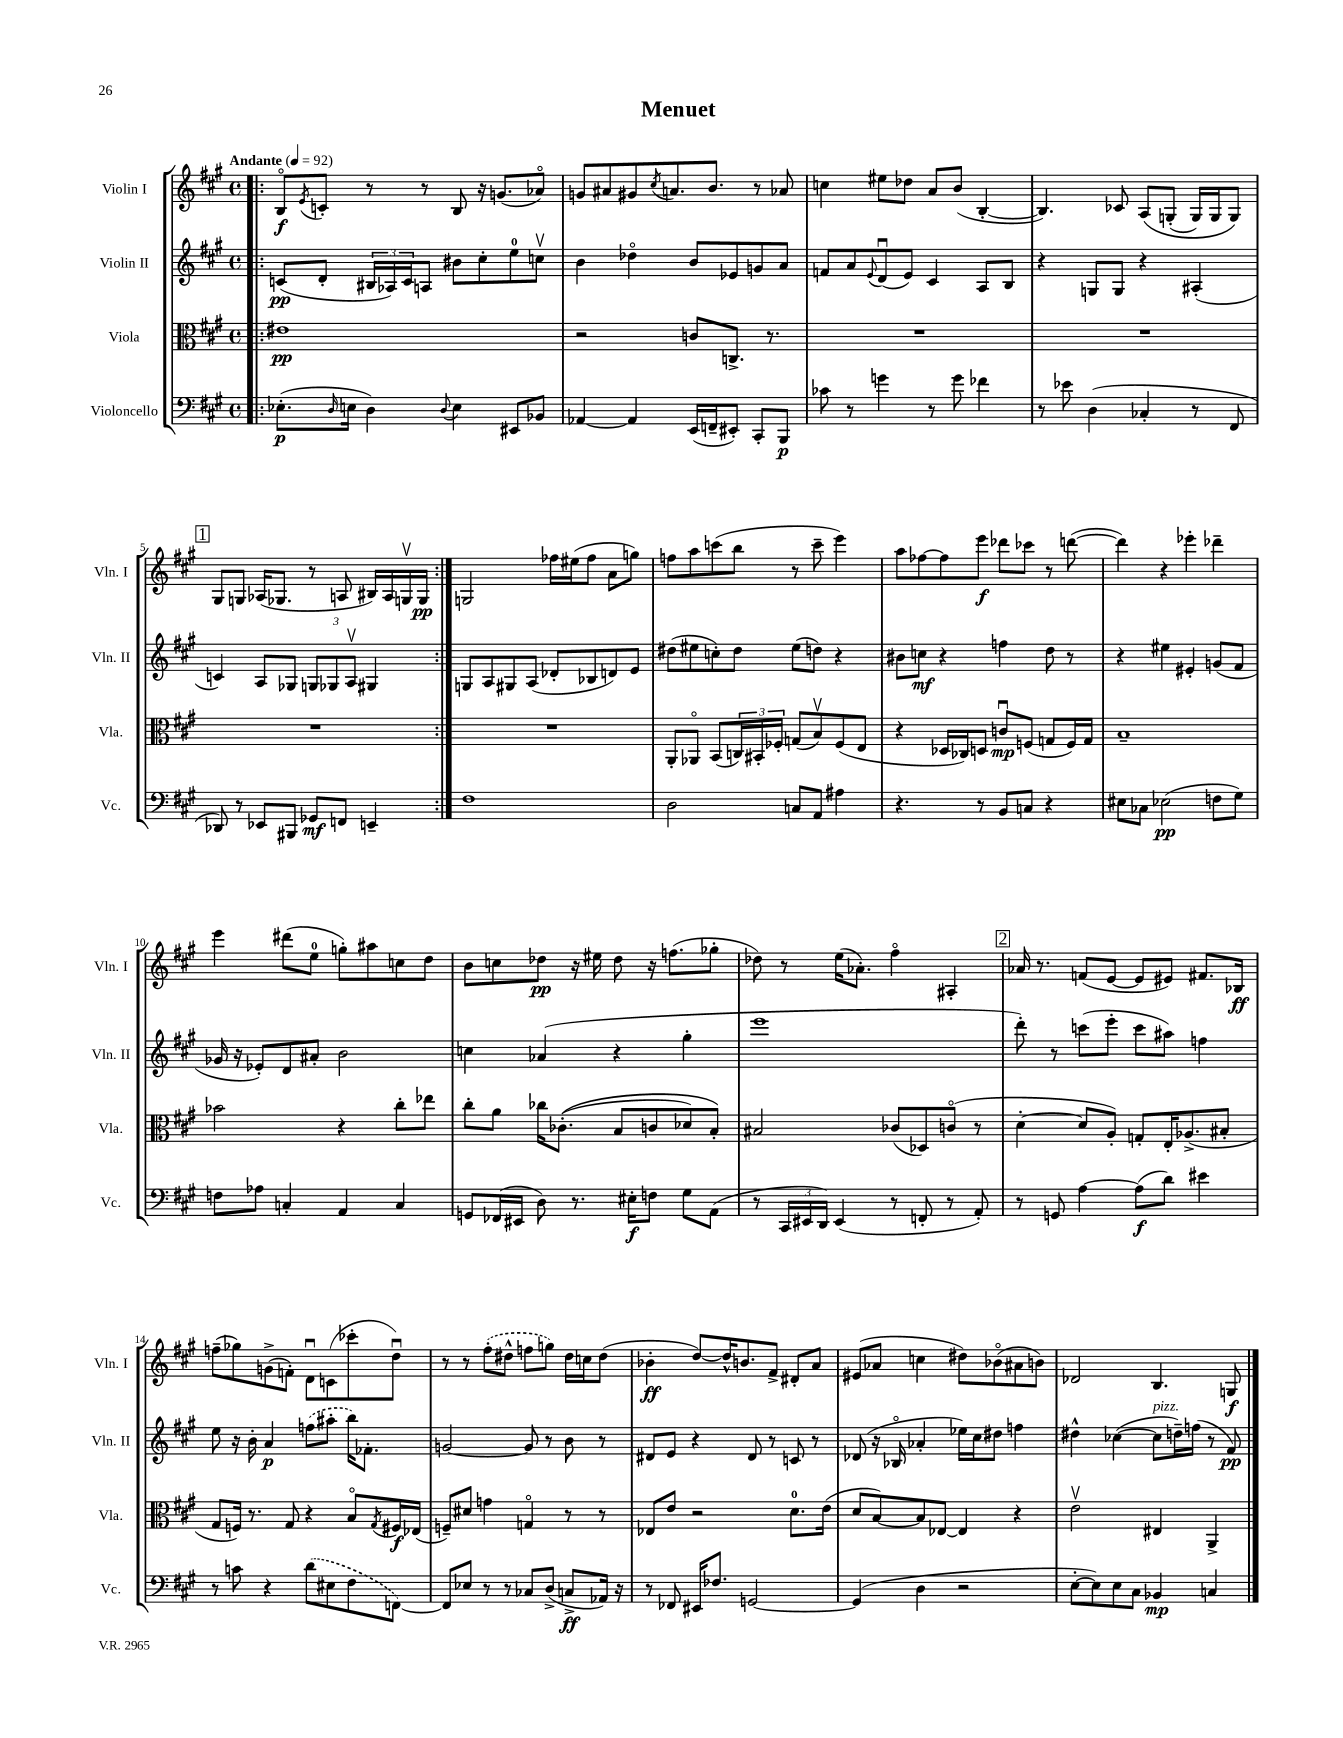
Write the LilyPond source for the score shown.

\header { title = "Menuet" }
<<
\new StaffGroup <<
\new Staff = "s0" \with { instrumentName = "Violin I" shortInstrumentName = "Vln. I" } {
    \clef treble \key a \major \defaultTimeSignature \time 4/4 \tempo "Andante" 4 = 92
    \repeat volta 2 { \bar ".|:" b8\flageolet\f \acciaccatura { e'8 } c'8-. r8 r8 b8 r16 g'8.( aes'8\flageolet) |
    g'8 ais'8 gis'8 \acciaccatura { cis''8 } a'8. b'8. r8 aes'8 |
    c''4 eis''8 des''8 a'8 b'8( b4~-. |
    b4.) ces'8 a8\( g8-.( g16) g16 g8\) |
    \mark \markup { \box "1" } gis8 g8 aes16( ges8. r8 a8 bis16) a16 g16\upbow g16\pp | }
    g2 fes''16 eis''16( fes''8 a'8 g''8) |
    f''8 a''8 c'''8( b''8 r8 c'''8-- e'''4) |
    a''8 fes''8~ fes''8 e'''8\f des'''8 ces'''8 r8 d'''8~( |
    d'''4) r4 ees'''4-. des'''4-- |
    e'''4 dis'''8( e''8-0 g''8-.) ais''8 c''8 d''8 |
    b'8 c''8 des''8\pp r16 eis''16 des''8 r16 f''8.( ges''8-. |
    des''8) r8 e''16( aes'8.-.) fis''4\flageolet ais4-. |
    \mark \markup { \box "2" } aes'16 r8. f'8( e'8~ e'8 eis'8) fis'8. bes16\ff |
    f''8--( ges''8) g'8->( f'8-.) d'8\downbow c'8( ces'''8-. d''8\downbow) |
    r8 r8 \once \slurDashed fis''8-.( dis''8-^ f''8 g''8) dis''16 c''16 dis''8( |
    bes'4-.\ff d''8~) d''16-^ b'8. fis'8-> dis'8-. a'8 |
    eis'8( aes'8 c''4 dis''8) bes'8\flageolet( ais'8 b'8) |
    des'2 b4. g8\f \bar "|." |
}
\new Staff = "s1" \with { instrumentName = "Violin II" shortInstrumentName = "Vln. II" } {
    \clef treble \key a \major \defaultTimeSignature \time 4/4
    \repeat volta 2 { \bar ".|:" c'8\pp( d'8-. \tuplet 3/2 { bis16 aes16) c'16 } a8 bis'8 cis''8-. e''8-0 c''8\upbow |
    b'4 des''4\flageolet b'8 ees'8 g'8 a'8 |
    f'8 a'8 \appoggiatura { e'8 } d'8\downbow( e'8) cis'4 a8 b8 |
    r4 g8 g8 r4 ais4-.( |
    \mark \markup { \box "1" } c'4) a8 ges8 \tuplet 3/2 { g8 ges8 a8\upbow } gis4 | }
    g8 a8 gis8 a8( des'8-. bes8 d'8) e'8 |
    dis''8( eis''8 c''8-.) dis''8 eis''8( d''8) r4 |
    bis'8 c''8\mf r4 f''4 d''8 r8 |
    r4 eis''4 eis'4-. g'8( fis'8 |
    ges'16 r16 ees'8-.) d'8 ais'8-. b'2 |
    c''4 aes'4( r4 gis''4-. |
    e'''1 |
    \mark \markup { \box "2" } d'''8-.) r8 c'''8( e'''8-. c'''8 ais''8) f''4 |
    e''8 r16 b'16-. a'4\p \once \slurDashed f''8( ais''8-. b''16) fes'8.-. |
    g'2~ g'8 r8 b'8 r8 |
    dis'8 e'8 r4 dis'8 r8 c'8 r8 |
    des'8( r16 bes16\flageolet aes'4-. ees''16) cis''16 dis''8 f''4 |
    dis''4-^ ces''4~( ces''8^\markup { \italic "pizz." } d''16--) f''16( r8 fis'8\pp) \bar "|." |
}
\new Staff = "s2" \with { instrumentName = "Viola" shortInstrumentName = "Vla." } {
    \clef alto \key a \major \defaultTimeSignature \time 4/4
    \repeat volta 2 { \bar ".|:" eis'1\pp |
    r2 c'8 c8.-> r8. |
    R1 |
    R1 |
    \mark \markup { \box "1" } R1 | }
    R1 |
    a,8-. aes,8\flageolet b,8( \tuplet 3/2 { c16) bis,16-. fes16-. } g8( b8\upbow) fes8( e8 |
    r4 des16 ces16) d8 c'8\downbow\mp f8( g8 f16) g16 |
    b1-- |
    bes'2 r4 cis''8-. ees''8 |
    cis''8-. a'8 ces''16 ces'8.-.(\( b8 c'8 des'8) b8-.\) |
    bis2 ces'8( des8) c'8\flageolet( r8 |
    \mark \markup { \box "2" } d'4~-. d'8 a8-.) g8-. e16-. aes8.->( bis8-. |
    gis8 f16) r8. gis8 r4 b8\flageolet \acciaccatura { gis8 } fis16\f ees16( |
    f8--) dis'8 g'4 g4\flageolet r8 r8 |
    ees8 e'8 r2 d'8.-0 e'16( |
    d'8 b8~) b8 ees8~ ees4 r4 |
    e'2\upbow eis4 a,4-> \bar "|." |
}
\new Staff = "s3" \with { instrumentName = "Violoncello" shortInstrumentName = "Vc." } {
    \clef bass \key a \major \defaultTimeSignature \time 4/4
    \repeat volta 2 { \bar ".|:" ees8.-.\p( \grace { d16 } e16 d4) \appoggiatura { d8 } e4 eis,8 bes,8 |
    aes,4~ aes,4 e,16( f,16-- eis,8-.) cis,8-. b,,8\p |
    ces'8 r8 g'4 r8 g'8 fes'4 |
    r8 ees'8 d4( ces4-. r8 fis,8 |
    \mark \markup { \box "1" } des,8) r8 ees,8 bis,,8 ges,8\mf f,8 e,4-- | }
    fis1 |
    d2 c8 a,8 ais4 |
    r4. r8 b,8 c8 r4 |
    eis8 ces8 ees2\pp( f8 gis8) |
    f8 aes8 c4-. a,4 c4 |
    g,8 fes,16( eis,16 d8) r8. eis16-.\f f8 gis8 a,8( |
    r8 \tuplet 3/2 { cis,16 eis,16 d,16) } eis,4( r8 f,8-. r8 a,8-.) |
    \mark \markup { \box "2" } r8 g,8 a4~ a8\f( d'8) eis'4 |
    r8 c'8 r4 \once \slurDashed d'8( eis8 fis8 f,8~) |
    f,8 ees8 r8 r8 ces8 d8->( c8->\ff aes,16) r16 |
    r8 fes,8 eis,16 fes8. g,2~ |
    g,4( d4 r2 |
    e8~-. e8) e8 cis8 bes,4\mp c4 \bar "|." |
}
>>
>>
